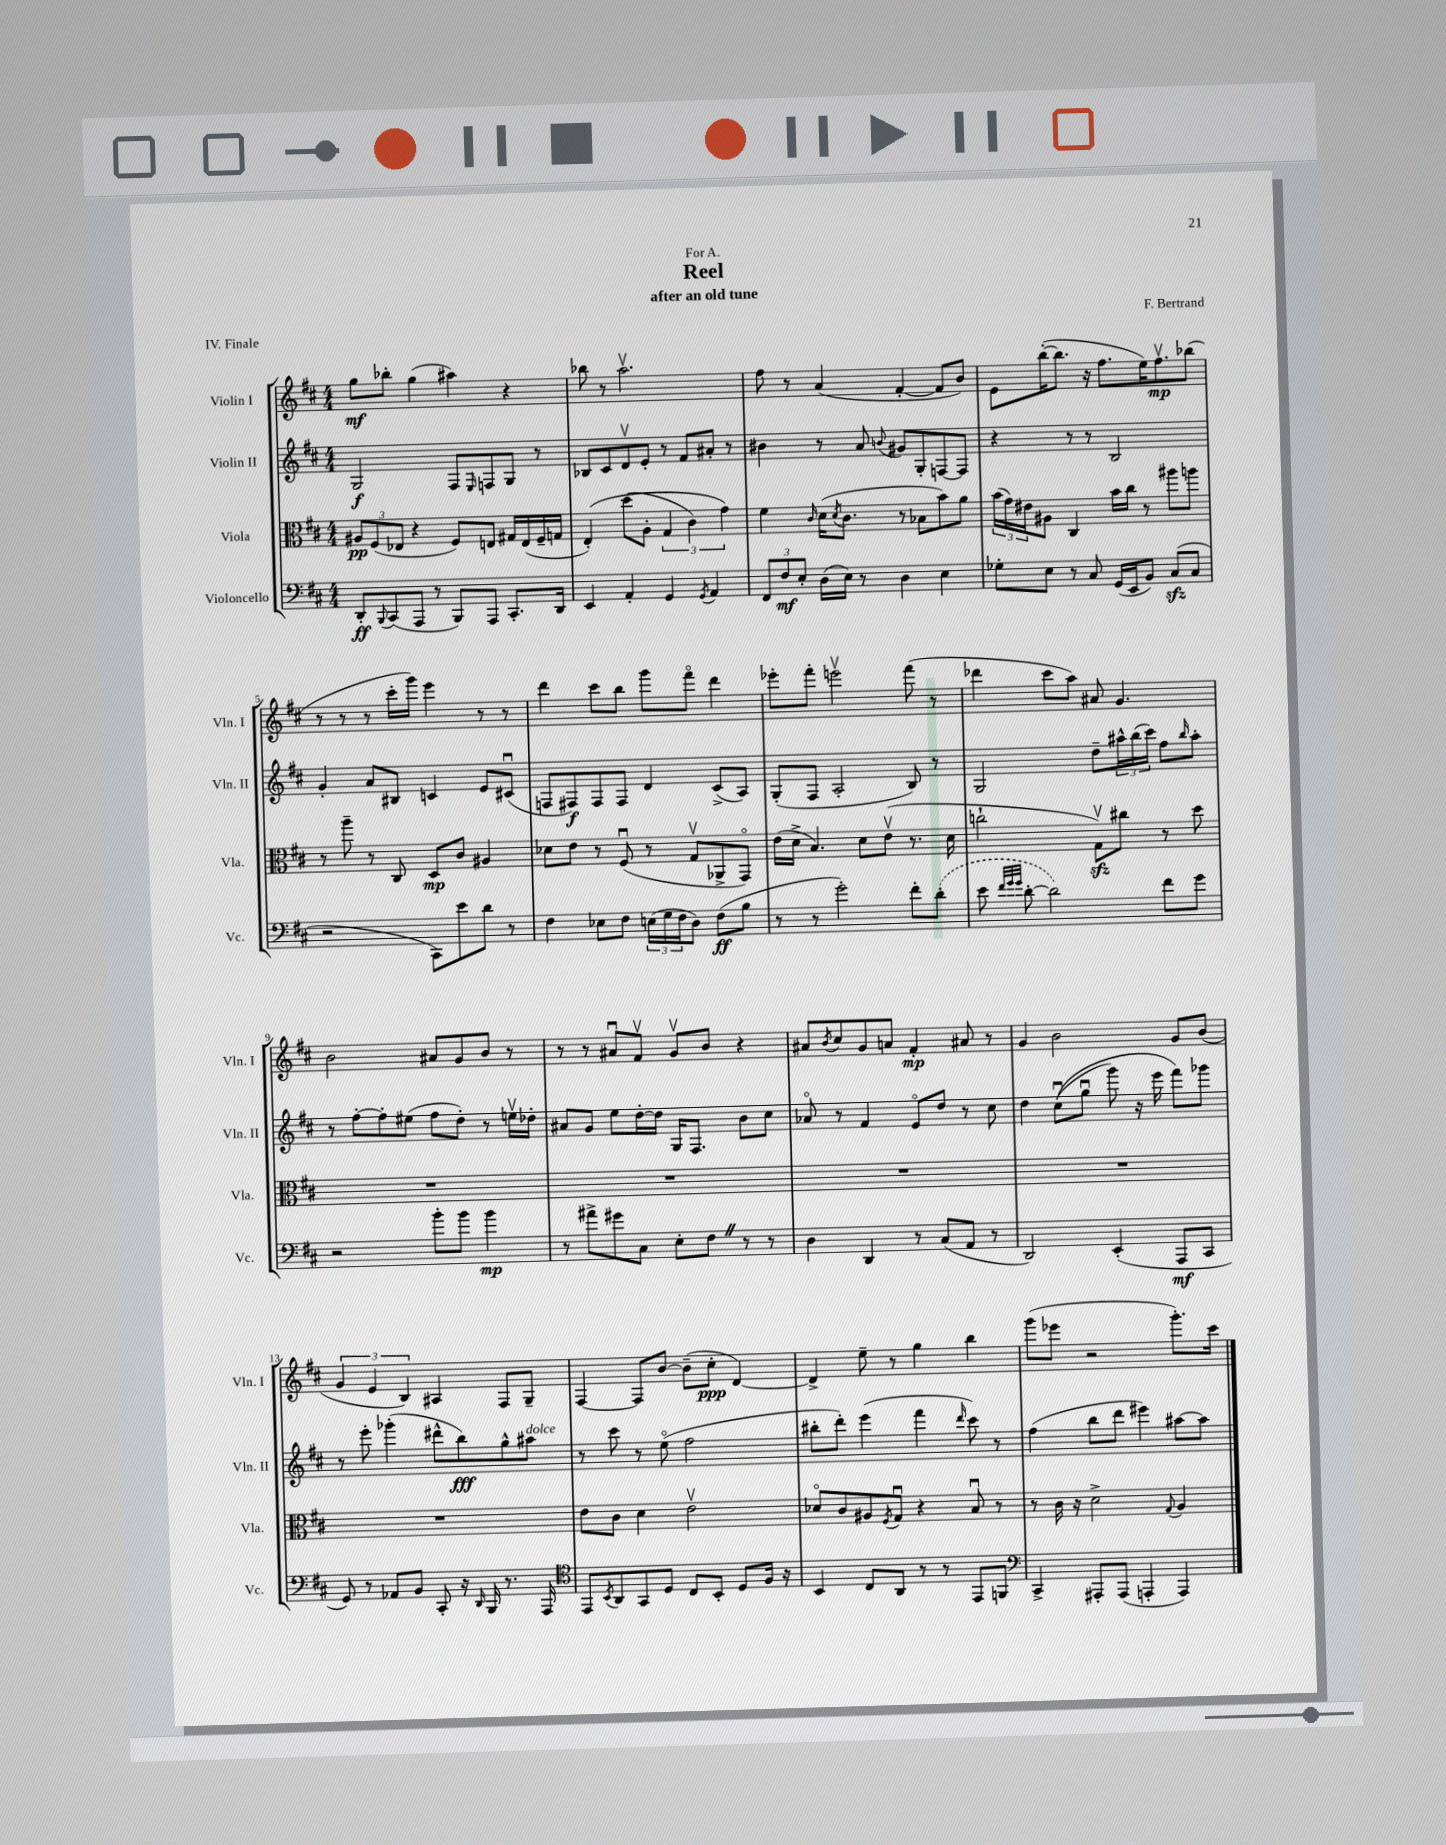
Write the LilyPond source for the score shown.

\header { title = "Reel" composer = "F. Bertrand" subtitle = "after an old tune" dedication = "For A." piece = "IV. Finale" }
<<
\new StaffGroup <<
\new Staff = "s0" \with { instrumentName = "Violin I" shortInstrumentName = "Vln. I" } {
    \clef treble \key d \major \numericTimeSignature \time 4/4
    g''8\mf bes''8-. g''4( ais''4) r4 |
    bes''8 r8 a''2.\upbow |
    fis''8 r8 a'4( fis'4~-. fis'8 b'8) |
    e'8 b''16~-.( b''8. r16 fis''8. e''16) fis''8.\upbow\mp bes''8( |
    r8 r8 r8 cis'''16-. g'''16) e'''4 r8 r8 |
    d'''4 cis'''8 b''8 g'''8 fis'''8\flageolet d'''4 |
    ees'''8-. fis'''8-. e'''2\upbow fis'''8( r8 |
    des'''4 cis'''8 a''8) ais'8 g'4. |
    b'2 ais'8 g'8 b'8 r8 |
    r8 r8 ais'8\downbow fis'8\upbow g'8\upbow b'8 r4 |
    ais'8 \acciaccatura { b'8 } cis''8 g'8 a'8 fis'4-.\mp ais'8 r8 |
    g'4 b'2 g'8 b'8( |
    \tuplet 3/2 { g'4 e'4 b4) } ais4 fis8 g8-- |
    fis4~ fis8 b'8~ b'8--( cis''8-.\ppp d'4~) |
    d'4-> e''8-- r8 g''4 b''4 |
    g'''8( ees'''8 r2 g'''8.-.) cis'''16 \bar "|." |
}
\new Staff = "s1" \with { instrumentName = "Violin II" shortInstrumentName = "Vln. II" } {
    \clef treble \key d \major \numericTimeSignature \time 4/4
    g2\f fis8 \grace { e16 } f8 g8 r8 |
    bes8 cis'8 d'8\upbow e'8-. r8 fis'8 ais'8-. r8 |
    bis'4 r8 a'8 \appoggiatura { b'8 } gis'8 g8-. f8~ f8 |
    r4 r8 r8 b2 |
    g'4-. a'8 bis8 c'4 e'8 cis'8\downbow( |
    f8 fis8\f) fis8 fis8 d'4 cis'8->( a8) |
    g8-.( fis8 a2-. b8) r8 |
    g2 d''8-- \tuplet 3/2 { ais''16-^ b''16( cis'''16) } fis''8 \grace { b''16 } ais''8-. |
    r8 fis''8~-. fis''8-. eis''8( fis''8 d''8-.) r8 e''16\upbow des''16-. |
    ais'8 g'8 e''8 d''16~-. d''16 g16 fis8. b'8 cis''8 |
    aes'8\flageolet r8 fis'4 e'8\flageolet d''8 r8 cis''8 |
    d''4 cis''8\downbow(\( g''8\downbow g'''8) r16 e'''16 fis'''8\) ges'''8 |
    r8 e'''8-. ges'''4-.( dis'''8-^ b''8\fff) g''8-^ ais''8^\markup { \italic "dolce" } |
    r8 cis'''8 r8 e''8\flageolet( fis''2 |
    bis''8-. d'''8-.) e'''4( fis'''4 \grace { d'''16 } cis'''8) r8 |
    fis''4( b''8 d'''8 eis'''4) ais''8~ ais''8 \bar "|." |
}
\new Staff = "s2" \with { instrumentName = "Viola" shortInstrumentName = "Vla." } {
    \clef alto \key d \major \numericTimeSignature \time 4/4
    \tuplet 3/2 { ais8\pp fis8( ees8 } r4 fis8) e8 gis16 e16( fis16-- g16 |
    e4-.)\( d''8( a8-. \tuplet 3/2 { g4 cis'4) g'4\) } |
    fis'4 \grace { cis'16 } d'16( \acciaccatura { d'8 } cis'8. r8 bes8 b'8) a'8 |
    \tuplet 3/2 { b'16( g'16) eis'16 } ais8 cis4 b'16 cis''16 r8 ais''8 a''8 |
    r8 a''8-- r8 cis8 d8\mp cis'8 ais4 |
    des'8 e'8 r8 fis8\downbow( r8 g8\upbow aes,8-> g,8\flageolet) |
    e'16( d'16-> b4.) d'8 e'8\upbow( r8. d'16 |
    c''2-! g8\upbow\sfz) cis''8 r8 d''8 |
    R1 |
    R1 |
    R1 |
    R1 |
    R1 |
    e'8 cis'8 d'4 e'2\upbow |
    des'8\flageolet cis'8 ais8 \acciaccatura { fis8 } g8\downbow r4 b8\downbow r8 |
    r8 cis'16 r16 d'2-> \appoggiatura { g8 } a4 \bar "|." |
}
\new Staff = "s3" \with { instrumentName = "Violoncello" shortInstrumentName = "Vc." } {
    \clef bass \key d \major \numericTimeSignature \time 4/4
    d,8-.\ff \appoggiatura { b,,8 } cis,8( a,,8 r8 b,,8) a,,8 cis,8.-. d,16 |
    e,4 a,4-. g,4 \acciaccatura { g,8 } a,4 |
    \tuplet 3/2 { fis,8 fis8\mf e8-. } d16( e16) r8 d4 e4 |
    ges8-. e8 r8 cis8 g,16( e,16 b,8) cis8\sfz( cis8 |
    r2 cis,8) e'8 d'8 r8 |
    fis4 ees8 fis8 \tuplet 3/2 { e16( g16 fis16 } d8) fis8\ff( b8 |
    r8 r8 g'2-.) fis'8-. \once \slurDashed d'8-.( |
    e'8 \grace { fis'32 g'32 g'32 } d'8~-. d'2) fis'8 g'8 |
    r2 b'8-. b'8 b'4\mp |
    r8 ais'8-> gis'8 cis8 e8-. fis8 \once \override BreathingSign.text = \markup { \musicglyph "scripts.caesura.straight" } \breathe r8 r8 |
    d4 d,4 r8 cis8( a,8 r8 |
    d,2) e,4-.( a,,8\mf cis,8 |
    g,8) r8 aes,8 b,8 cis,8-. r16 \grace { d,16 } b,,16 r8. a,,16 |
    \clef tenor e,8 \acciaccatura { b,8 } a,8 g,8 d8 cis8 b,8-. d8 fis16 r16 |
    b,4 cis8 a,8 r8 r8 e,8 f,8 |
    \clef bass cis,4-> ais,,8-. ais,,8( a,,4-. a,,4) \bar "|." |
}
>>
>>
